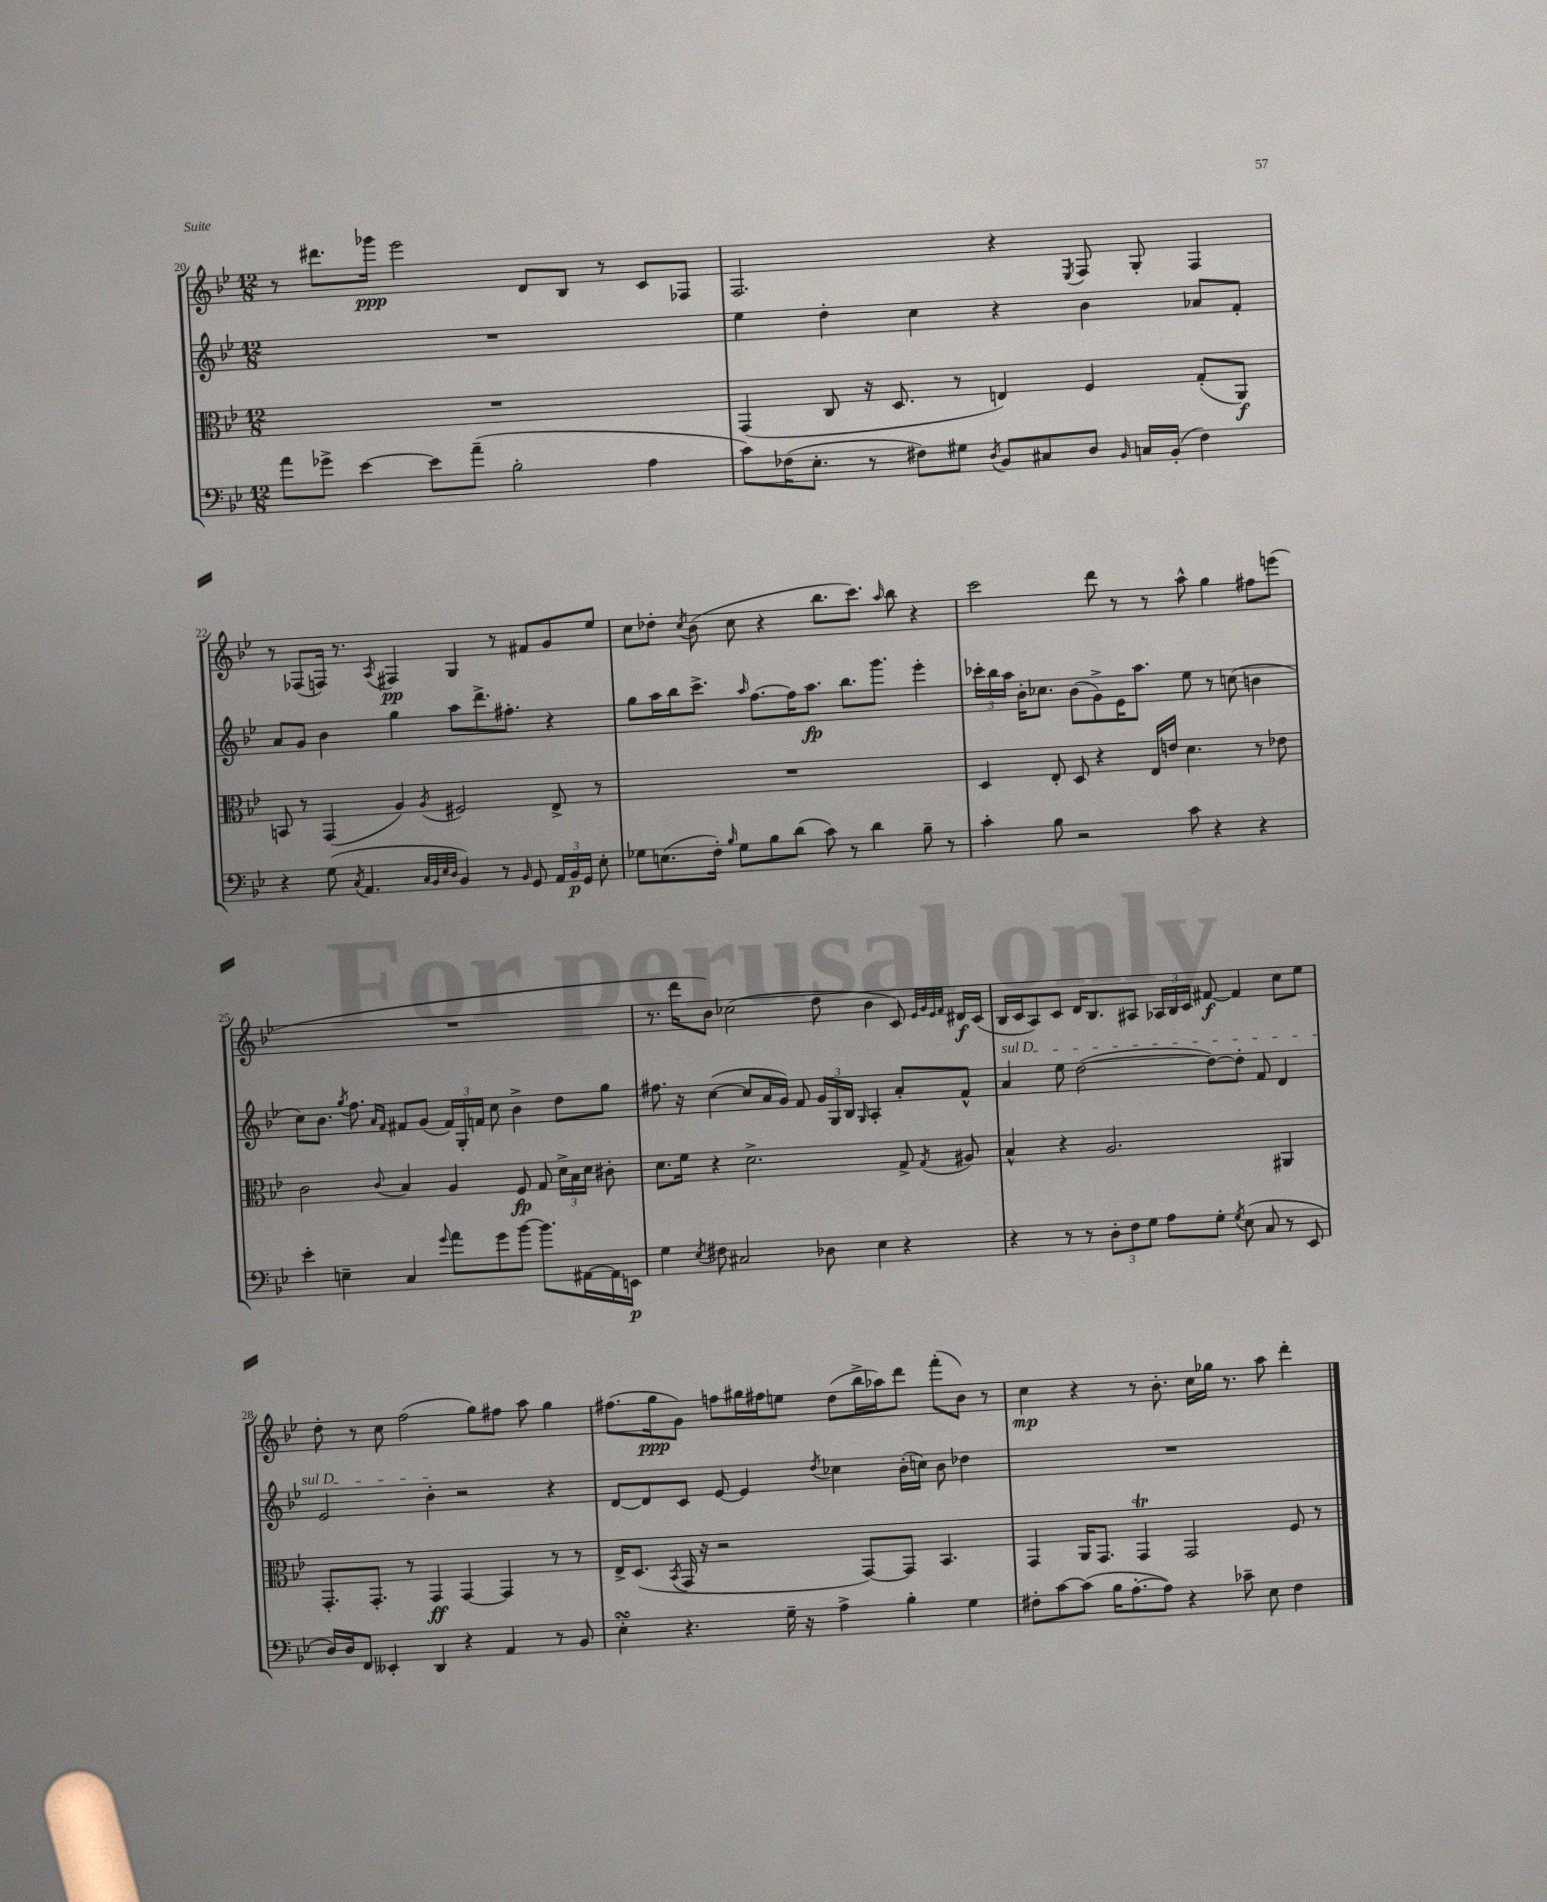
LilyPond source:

<<
\new StaffGroup <<
\new Staff = "s0" {
    \clef treble \key bes \major \numericTimeSignature \time 12/8
    \autoBeamOff r8 dis'''8.[ ges'''16]\ppp ees'''2 d'8[ bes8] r8 c'8[ fes8] |
    f2. r4 \acciaccatura { ees8 } f8 g8-. f4 |
    r8 fes8[( f16]) r8. \acciaccatura { a8 } fis4\pp g4 r8 fis'8[ g'8 ees''8] |
    c''8[ des''8]-. \acciaccatura { c''8 } bes'8( c''8 r4 bes''8.[ c'''8.]) \grace { a''16 } bes''8 r4 |
    c'''2 d'''8 r8 r8 a''8-^ g''4 fis''8[ e'''8]( |
    R1. |
    r8. d'''16[ bes'8]) ces''2( d''8 bes'4 c'8) \grace { ees'32[ g'32 ees'32 f'32] } dis'16[\f c'16]( |
    bes16[ c'16 a8) c'8] d'16[ bes8. ais8] \tuplet 3/2 { aes16[ bes16 c'16] } fis'8~\f fis'4 c''8[ ees''8] |
    d''8-. r8 c''8 f''2( g''8[) fis''8] a''8 g''4 |
    fis''8.[( g''16\ppp g'8]) f''8[ gis''16 fis''16 e''8] d''8[( bes''16-> aes''16) d'''8] f'''8[-.( bes'8]) r8 |
    c''4\mp r4 r8 bes'8.-. c''16[ ges''16] r8. a''8 d'''4-. \bar "|." |
}
\new Staff = "s1" {
    \clef treble \key bes \major \numericTimeSignature \time 12/8
    \autoBeamOff R1. |
    ees''4 d''4-. c''4 r4 bes'4 aes'8[ f'8]-. |
    a'8[ g'8] bes'4 g''4 a''8[ d'''8.-> fis''8.]-. r4 |
    g''8[ a''16 bes''16 c'''8.]-> \grace { a''16 } f''8.[~ f''16 a''8.]\fp bes''8.[ g'''8.] ees'''4-. |
    \tuplet 3/2 { ces'''16[-. bes''16 a''16] } bes'16[-. ces''8.] bes'8[( g'8->) ees'16 a''8.] ees''8 r8 c''8( b'4 |
    c''8[) bes'8.] \acciaccatura { g''8 } f''8. \grace { a'16[ f'16] } fis'8[ g'8]( \tuplet 3/2 { fis'16[) g16-. f'16] } c''8 bes'4-> d''8[ g''8] |
    fis''8. r16 c''4~( c''8[ a'16 g'16]) f'8 \tuplet 3/2 { g'16[ g16 bes16] } \grace { g16 } a4-. a'8[-. f'8]-^ |
    \once \override TextSpanner.bound-details.left.text = \markup { \italic "sul D" } a'4\startTextSpan ees''8 d''2~( d''8[~) d''8]-. f'8 d'4 |
    ees'2 bes'4-.\stopTextSpan r2 r4 |
    d'8[~ d'8 c'8] ees'8~ ees'4 \acciaccatura { d''8 } ces''4 bes'16[-.( c''16]) bes'8 des''4 |
    R1. \bar "|." |
}
\new Staff = "s2" {
    \clef alto \key bes \major \numericTimeSignature \time 12/8
    \autoBeamOff R1. |
    g,4( c8 r16 d8. r8 e4) f4 g8[-.( a,8]\f) |
    b,8 r8 g,4( a4) \acciaccatura { a8 } fis2 ees8-> r8 |
    R1. |
    d4 ees8-. d8 r4 ees16[ e'16] d'4. r8 ees'8 |
    c'2 \appoggiatura { c'8 } bes4 a4 f8\fp g8 \tuplet 3/2 { d'16[-> bes16 d'16] } cis'8-. |
    d'8.[ f'16] r4 d'2.-> g8-> \acciaccatura { g8 } ais8 |
    bes4-^ r4 a2. ais,4 |
    g,8.[-. g,8.]-. r8 g,4\ff g,4~ g,4 r8 r8 |
    ees16[-> d8.]( \acciaccatura { bes,8 } g,16 r16 r2 g,8[~) g,8] bes,4. |
    g,4 a,16[ g,8.] g,4\trill g,2 f8 r8 \bar "|." |
}
\new Staff = "s3" {
    \clef bass \key bes \major \numericTimeSignature \time 12/8
    \autoBeamOff a'8[ ges'8]-> ees'4~ ees'8[ a'8]--( bes2-. a4 |
    c'8[) fes16( ees8.]-. r8 fis8[) gis8] \acciaccatura { d8 } bes,8[ cis8 d8] \grace { bes,16 } c16[ bes,16]-.( fis4) |
    r4 g8( \acciaccatura { c8 } a,4. \grace { c32[ bes,32 ees32 d32] } bes,4) r8 \grace { bes,16 } g,8 \tuplet 3/2 { a,16[ bes,16\p g,16] } ees8-. |
    ges8[ e8.( f16]-.) \grace { bes16 } ges8[ bes8 d'8]( c'8) r8 d'4 bes8-- r8 |
    c'4-. bes8 r2 c'8 r4 r4 |
    ees'4-. e4-- c4 \appoggiatura { g'8 } a'8[ g'8 bes'8]~ bes'8.[ ais,16~ ais,16 e,16]\p |
    g4 \acciaccatura { ees8 } fis8 cis2 des8 ees4 r4 |
    r4 r8 r8 \tuplet 3/2 { d8[-. f8 g8] } a8[ g8]-. \acciaccatura { g8 } ees8( c8 r8 ees,8 |
    d16[) d16 f,8] eeses,4-. d,4 r4 a,4 r8 bes,8 |
    ees4-.\turn r4. g16-- r16 a4-> bes4-. g4 |
    fis8[-. c'8~ c'8]( bes16[ a8.~-. a8]) r4 ces'8-- ees8 fis4 \bar "|." |
}
>>
>>
\layout { \context { \Score currentBarNumber = #20 } }
